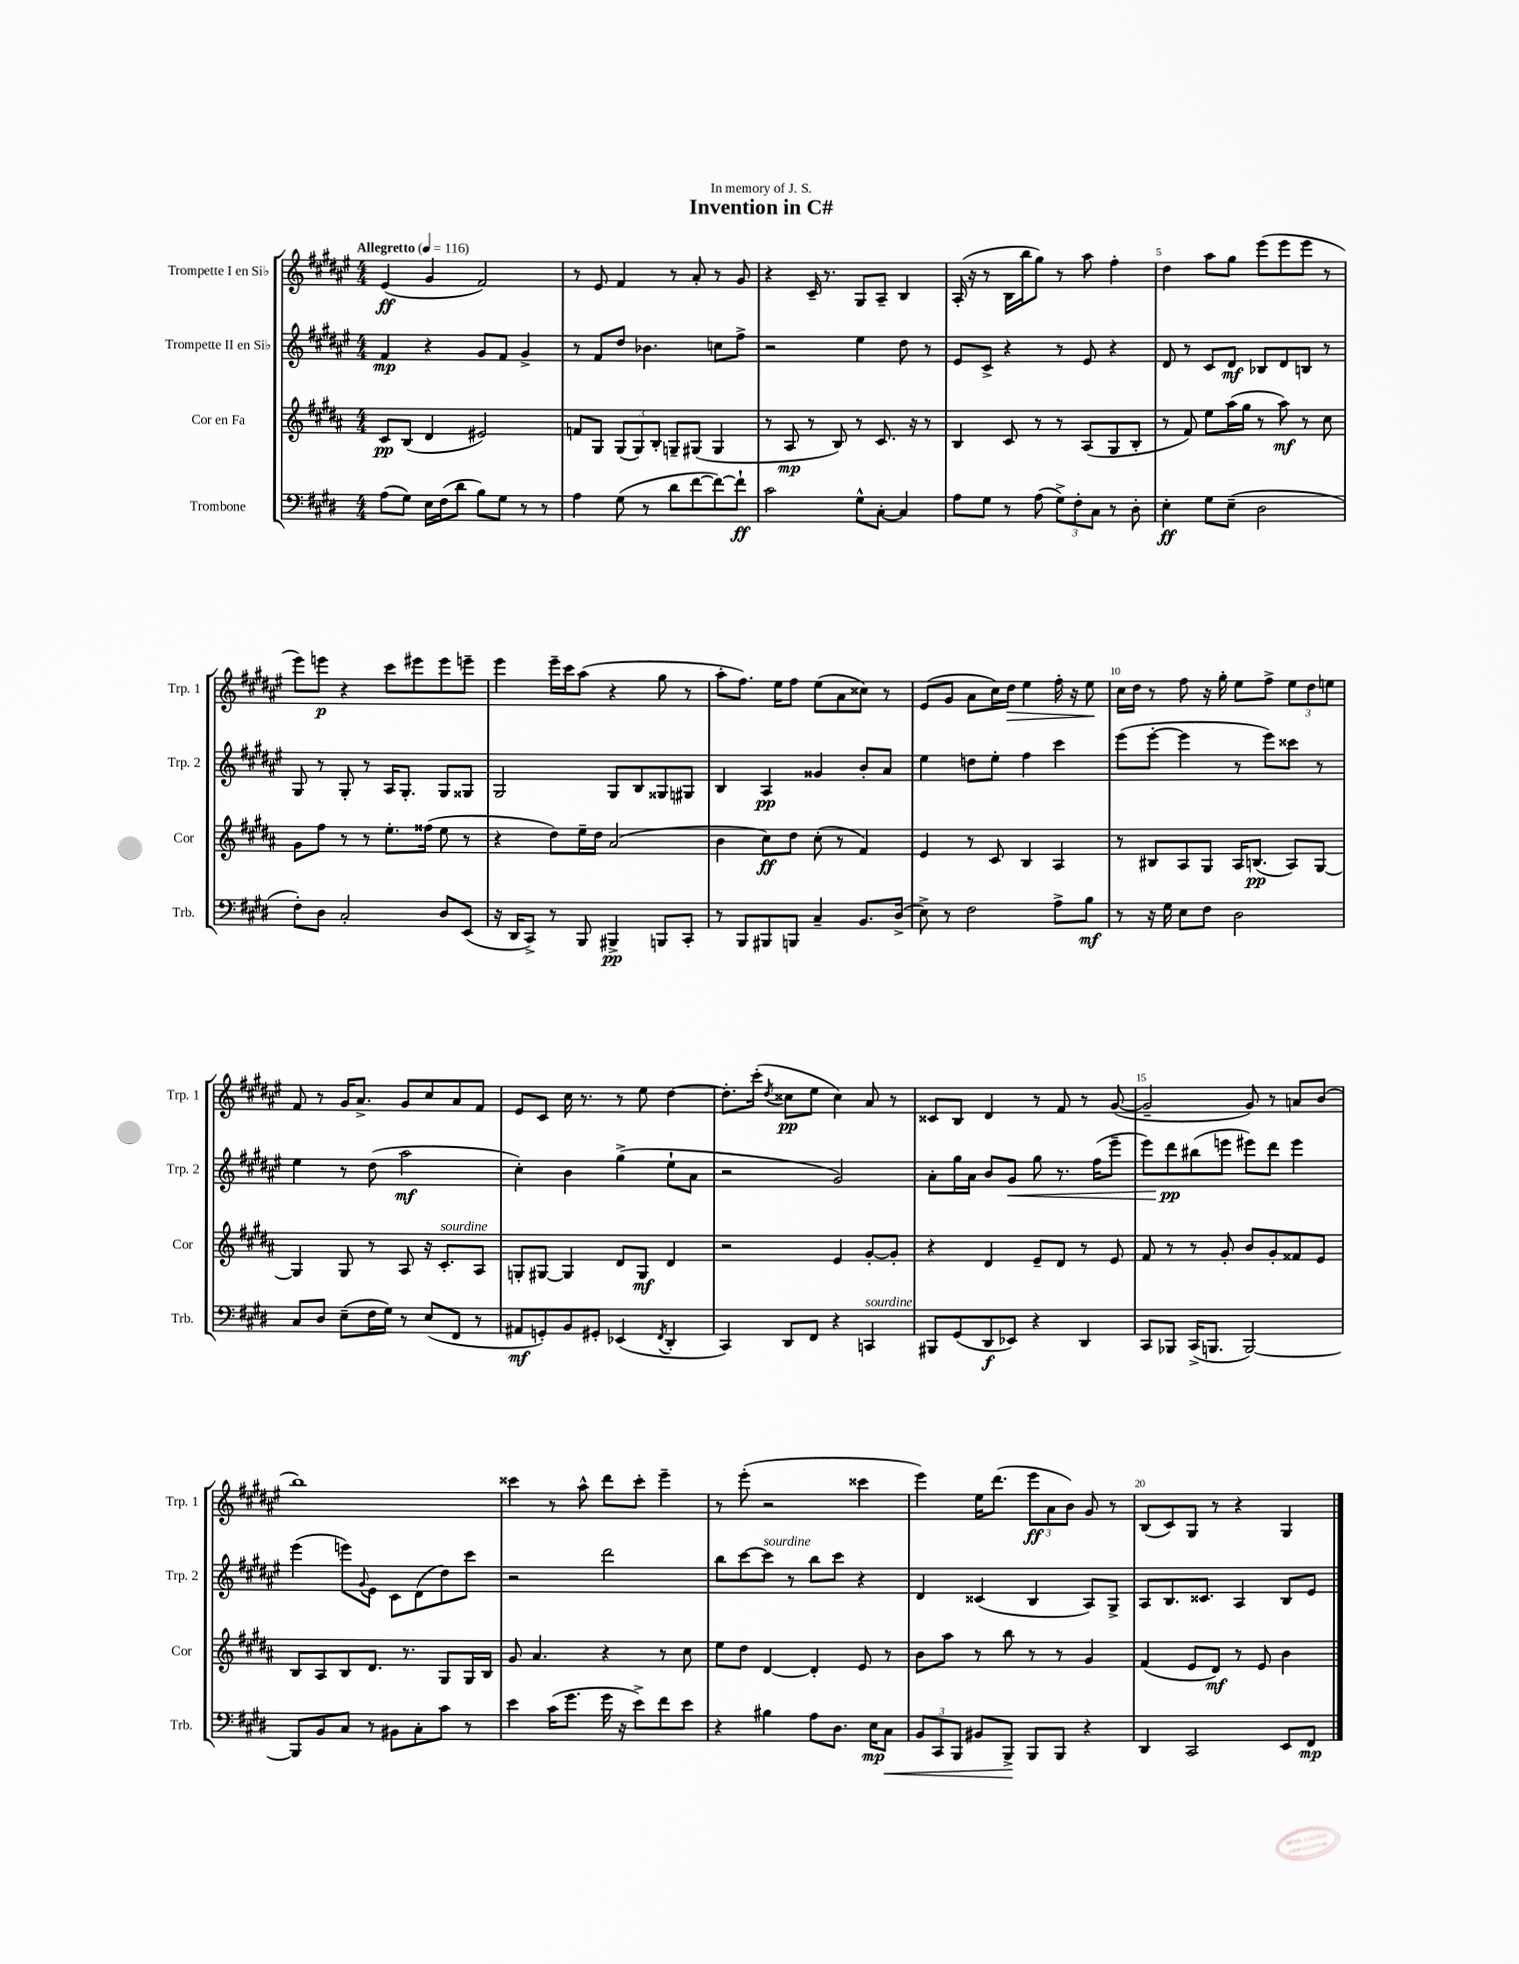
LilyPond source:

\header { title = "Invention in C#" dedication = "In memory of J. S." }
<<
\new StaffGroup <<
\new Staff = "s0" \with { instrumentName = "Trompette I en Sib" shortInstrumentName = "Trp. 1" } {
    \clef treble \key fis \major \numericTimeSignature \time 4/4 \tempo "Allegretto" 4 = 116
    eis'4\ff( gis'4 fis'2) |
    r8 eis'8 fis'4 r8 ais'8-. r8 gis'8 |
    r4 cis'16-- r8. gis8 ais8-- b4 |
    ais16-.( r16 r8 b16 b''16 gis''8) r8 ais''8 fis''4-. |
    dis''4 ais''8 gis''8 eis'''8( eis'''8 eis'''8 r8 |
    eis'''8) e'''8\p r4 cis'''8 eis'''8 eis'''8 e'''8-- |
    eis'''4 eis'''16-- cis'''16 ais''8( r4 gis''8 r8 |
    ais''8-. fis''8.) eis''16 fis''8 eis''8( ais'8 cisis''8) r8 |
    eis'8( gis'8 ais'8 cis''16) dis''16\> eis''4 fis''16-. r16 eis''8\! |
    cis''16 dis''16 r8 fis''8 r16 gis''16-. eis''8 fis''8-> \tuplet 3/2 { eis''8 dis''8 e''8 } |
    fis'8 r8 gis'16 ais'8.-> gis'8 cis''8 ais'8 fis'8 |
    eis'8 cis'8 cis''16 r8. r8 eis''8 dis''4~ |
    dis''8.-. cis'''16-.( \acciaccatura { dis''8 } cisis''8\pp eis''8 cisis''4) ais'8 r8 |
    cisis'8 b8 dis'4 r8 fis'8 r8 gis'8~( |
    gis'2-- gis'8) r8 a'8 b'8( |
    b''1) |
    cisis'''4 r8 ais''8-^ dis'''8 cisis'''8-. eis'''4-- |
    r8 eis'''8-.( r2 cisis'''4 |
    eis'''4) eis''16 dis'''8.( \tuplet 3/2 { eis'''8\ff ais'8 b'8) } gis'8 r8 |
    b8( cis'8) gis8 r8 r4 gis4 \bar "|." |
}
\new Staff = "s1" \with { instrumentName = "Trompette II en Sib" shortInstrumentName = "Trp. 2" } {
    \clef treble \key fis \major \numericTimeSignature \time 4/4
    fis'4\mp r4 gis'8 fis'8 gis'4-> |
    r8 fis'8 dis''8 bes'4. c''8 fis''8-> |
    r2 eis''4 dis''8 r8 |
    eis'8 cis'8-> r4 r8 eis'8 r4 |
    dis'8 r8 cis'8 dis'8\mf bes8 dis'8 b8 r8 |
    gis8 r8 gis8-. r8 ais16 gis8.-. gis8 gisis8 |
    gis2 gis8 b8 gisis8 gis8 |
    b4 ais4\pp gisis'4 b'8-. ais'8 |
    eis''4 d''8 eis''8-. fis''4 cis'''4 |
    eis'''8( eis'''8~-. eis'''4 r8 eis'''8) cisis'''8 r8 |
    eis''4 r8 dis''8( ais''2\mf |
    cis''4-.) b'4 gis''4->( eis''8-! ais'8 |
    r2 gis'2) |
    ais'8-. gis''16 ais'16 b'8 gis'8\< gis''8 r8. fis''16( eis'''8-- |
    eis'''8) dis'''8\pp\! bis''8( e'''8 eis'''8) dis'''8 eis'''4 |
    eis'''4( e'''8) \appoggiatura { gis'8 } eis'8 cis'8 dis'8( dis''8) cis'''8 |
    r2 dis'''2 |
    b''8 cis'''8~ cis'''8^\markup { \italic "sourdine" } r8 b''8 cis'''8 r4 |
    dis'4 cisis'4( b4 ais8) gis8-> |
    ais8 b8. cisis'8. ais4 b8 eis'8 \bar "|." |
}
\new Staff = "s2" \with { instrumentName = "Cor en Fa" shortInstrumentName = "Cor" } {
    \clef treble \key b \major \numericTimeSignature \time 4/4
    cis'8\pp b8( dis'4 eis'2) |
    f'8 gis8 \tuplet 3/2 { gis8( gis8) b8-. } g8-- gis8( gis4 |
    r8 ais8\mp r8 b8) r8 cis'8. r16 r8 |
    b4 cis'8 r8 r8 ais8( gis8 b8-. |
    r8 fis'8) e''8 ais''16( gis''16 r8 ais''8\mf) r8 cis''8 |
    gis'8 fis''8 r8 r8 e''8.-. fisis''16( e''8 r8 |
    r4 dis''8) e''16-- dis''16 ais'2( |
    b'4 cis''8\ff) dis''8 cis''8-.( r8 fis'4) |
    e'4 r8 cis'8 b4 ais4 |
    r8 bis8 ais8 gis8 ais16 b8.\pp( ais8) gis8~ |
    gis4 gis8 r8 ais8 r16 cis'8.-.^\markup { \italic "sourdine" } ais8 |
    g8-. gis8~ gis4 dis'8 gis8\mf dis'4 |
    r2 e'4 gis'8~-. gis'8-. |
    r4 dis'4 e'8-- dis'8 r8 e'8 |
    fis'8 r8 r8 gis'8-. b'8 gis'8-. fisis'8 e'8 |
    b8 ais8 b8 dis'8. r8. gis8 gis16 b16 |
    gis'8 ais'4. r4 r8 cis''8 |
    e''8 dis''8 dis'4~ dis'4-. e'8 r8 |
    b'8 ais''8 r8 b''8 r8 r8 gis'4 |
    fis'4( e'8 dis'8\mf) r8 e'8 b'4 \bar "|." |
}
\new Staff = "s3" \with { instrumentName = "Trombone" shortInstrumentName = "Trb." } {
    \clef bass \key e \major \numericTimeSignature \time 4/4
    a8( gis8) e16 fis16( dis'8 b8) gis8 r8 r8 |
    a4 gis8( r8 dis'8 fis'8~ fis'8~) fis'8-!\ff |
    cis'2 gis8-^ cis8~-. cis4 |
    a8 gis8 r8 a8( \tuplet 3/2 { gis8->) fis8-. cis8 } r8 dis8-. |
    e4-.\ff gis8 e8--( dis2 |
    fis8-.) dis8 cis2-. dis8 e,8( |
    r16 dis,16 cis,8->) r8 b,,8 bis,,4->\pp b,,8 cis,8-. |
    r8 b,,8 bis,,8 b,,8 cis4-- b,8. dis16->( |
    e8->) r8 fis2 a8-> b8\mf |
    r8 r16 gis16 e8 fis8 dis2 |
    cis8 dis8 e8--( fis16 gis16) r8 e8( fis,8 r8 |
    ais,8\mf g,8-.) b,8 gis,8-. ees,4( \acciaccatura { fis,8 } dis,4-. |
    cis,4) dis,8 fis,8 r4 c,4^\markup { \italic "sourdine" } |
    bis,,8 gis,8( dis,8\f ees,8) r4 dis,4 |
    cis,8 bes,,8 cis,16->( b,,8. b,,2~) |
    b,,8 b,8 cis8 r8 bis,8 cis8-. cis'8 r8 |
    e'4 cis'16( gis'8. gis'16 r16 e'8->) fis'8 e'8 |
    r4 bis4 a8 dis8. e16\mp cis8\< |
    \tuplet 3/2 { b,8 cis,8 b,,8 } bis,8 b,,8->\! b,,8 b,,8 r4 |
    dis,4 cis,2 e,8 fis,8\mp \bar "|." |
}
>>
>>
\layout { \context { \Score \override BarNumber.break-visibility = ##(#f #t #t) barNumberVisibility = #(every-nth-bar-number-visible 5) } }
